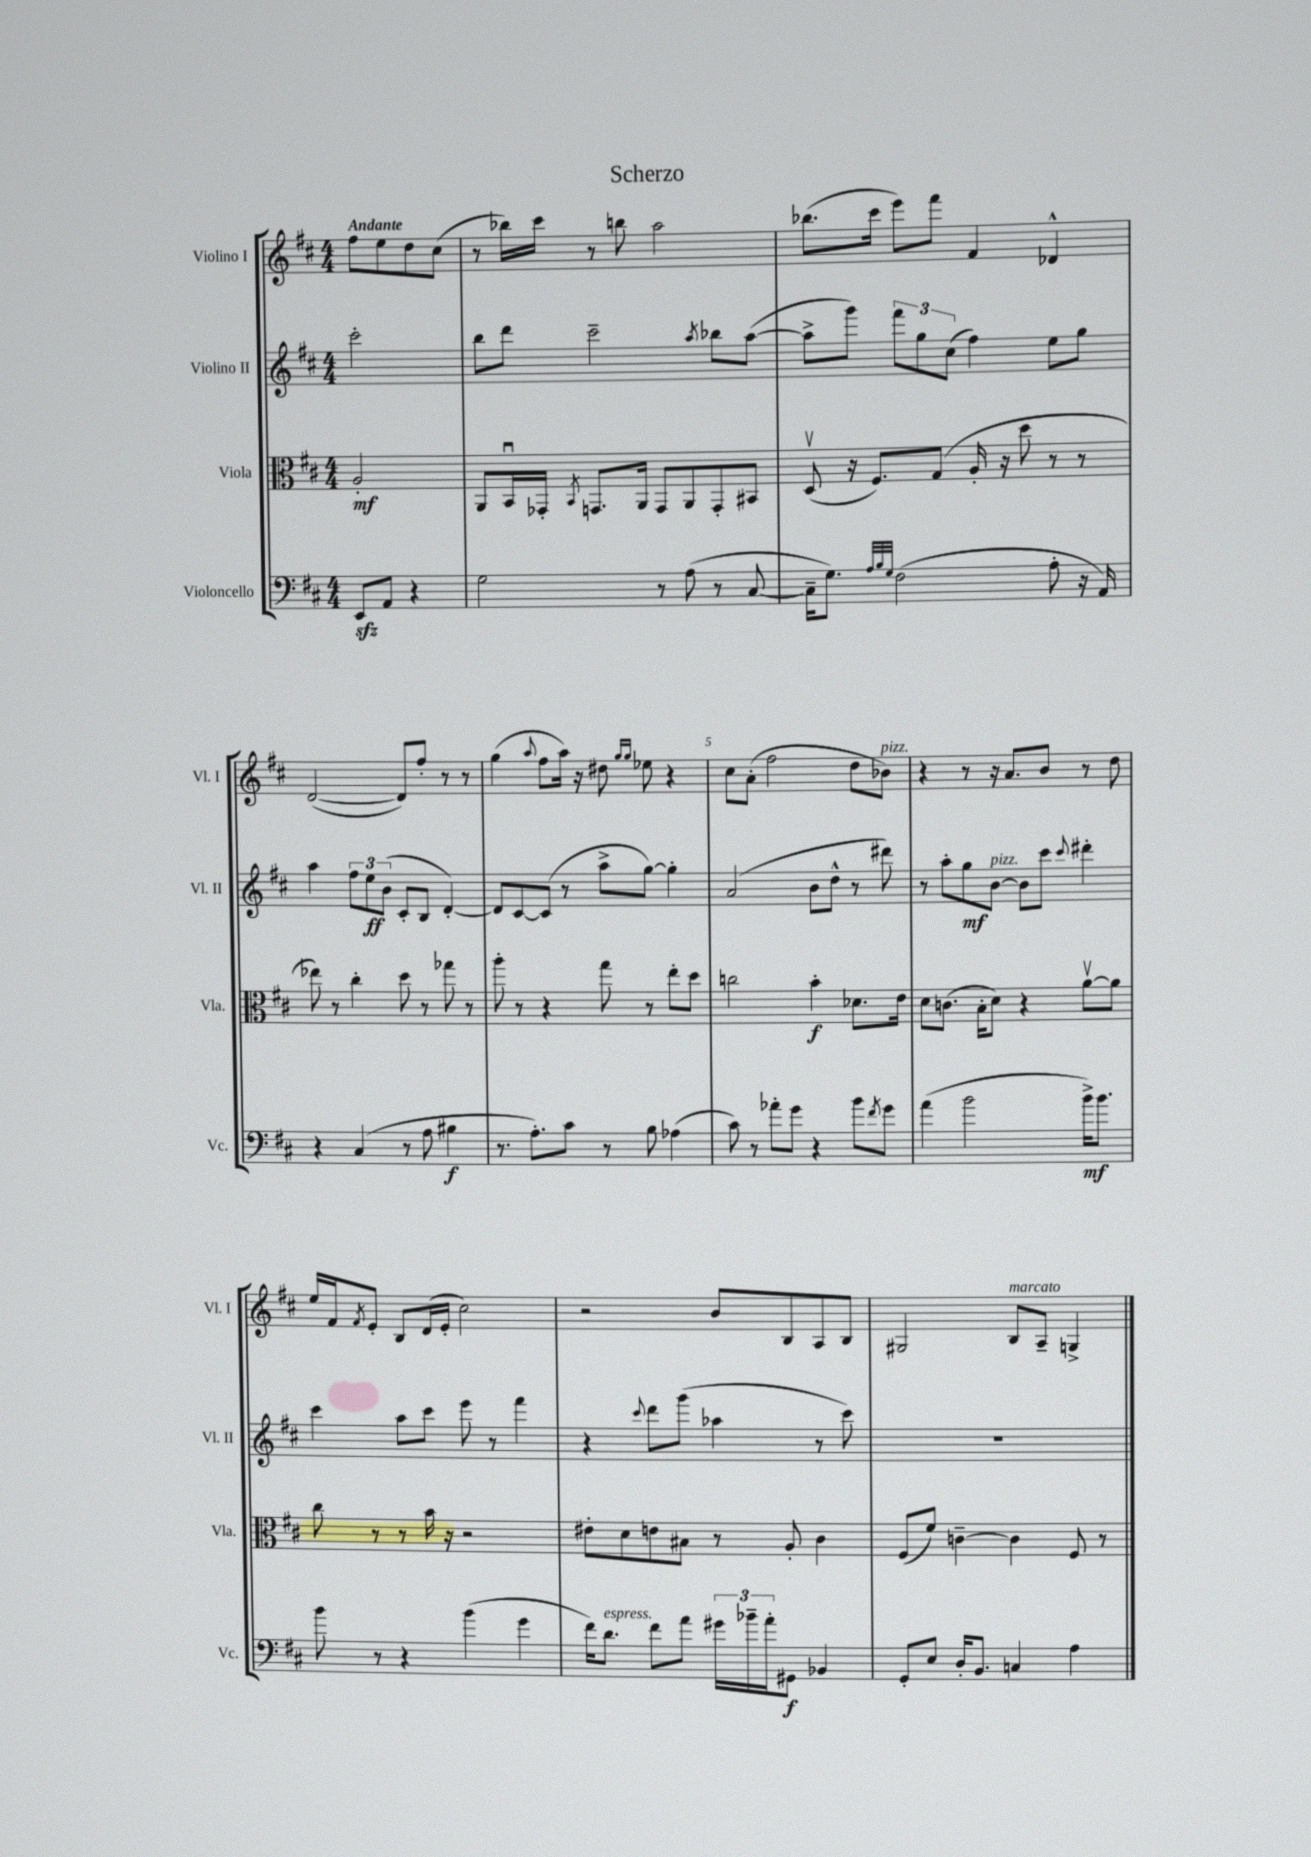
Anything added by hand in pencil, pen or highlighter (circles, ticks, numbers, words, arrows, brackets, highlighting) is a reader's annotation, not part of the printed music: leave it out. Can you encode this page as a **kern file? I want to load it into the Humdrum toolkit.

**kern	**dynam	**kern	**dynam	**kern	**dynam	**kern
*part4	*part4	*part3	*part3	*part2	*part2	*part1
*staff4	*staff4	*staff3	*staff3	*staff2	*staff2	*staff1
*I"Violoncello	*	*I"Viola	*	*I"Violino II	*	*I"Violino I
*I'Vc.	*	*I'Vla.	*	*I'Vl. II	*	*I'Vl. I
*clefF4	*	*clefC3	*	*clefG2	*	*clefG2
*k[f#c#]	*	*k[f#c#]	*	*k[f#c#]	*	*k[f#c#]
*M4/4	*	*M4/4	*	*M4/4	*	*M4/4
=	=	=	=	=	=	=
!	!	!	!	!	!	!LO:TX:a:B:t=Andante
8EEzz/L	.	2A'/	mf	2ccc#'\	.	8ff#\L
8AA/J	.	.	.	.	.	8ee\
4r	.	.	.	.	.	8dd\
.	.	.	.	.	.	(8cc#\J
=1	=1	=1	=1	=1	=1	=1
2G\	.	8AA/L	.	8bb\L	.	8r
.	.	16BBu/L	.	8ddd\J	.	16bb-X\LL)
.	.	16GG-X'/JJ	.	.	.	16ccc#\JJ
.	.	8qBB/	.	.	.	.
.	.	8.GGn/L	.	2ccc#~\	.	8r
.	.	.	.	.	.	8bbn\
.	.	16AA/Jk	.	.	.	.
8r	.	8GG/L	.	.	.	2aa\
(8A\	.	8AA/	.	.	.	.
.	.	.	.	8qaa/	.	.
8r	.	8GG'/	.	8bb-X\L	.	.
[8C#/	.	8BB#X/J	.	([8aa\J	.	.
=2	=2	=2	=2	=2	=2	=2
16C#~\KL]	.	(8Dv/	.	8aa^\L]	.	(8.bb-X\L
8.G\J)	.	.	.	.	.	.
.	.	16r	.	8ggg\J)	.	.
.	.	8.F#/L)	.	.	.	16ccc#\Jk
32qqA/LLL	.	.	.	.	.	.
32qqB/	.	.	.	.	.	.
32qqG/JJJ	.	.	.	.	.	.
(2F#\	.	.	.	12fff#\L	.	8eee\L)
.	.	.	.	12gg\	.	.
.	.	(8G/J	.	.	.	8fff#\J
.	.	.	.	(12cc#\J	.	.
.	.	16A'/	.	4ff#\)	.	4f#/
.	.	16r	.	.	.	.
.	.	8dd\	.	.	.	.
8A'\	.	8r	.	8ee\L	.	4d-X^^/
16r	.	8r	.	8gg\J	.	.
16AA/)	.	.	.	.	.	.
!!LO:LB:g=z
=3	=3	=3	=3	=3	=3	=3
4r	.	8ee-X\)	.	4aa\	.	([2d/
.	.	8r	.	.	.	.
(4C#/	.	4cc#'\	.	12ff#\L	.	.
.	.	.	.	12ee\	ff	.
.	.	.	.	(12b\J	.	.
8r	.	8dd\	.	8c#'/L	.	8d/L])
8A\	.	8r	.	8B/J	.	8ff#'/J
4B#X\	f	8gg-X\	.	[4d'/)	.	8r
.	.	8r	.	.	.	8r
=4	=4	=4	=4	=4	=4	=4
8.r	.	8aa'\	.	8d/L]	.	(4gg\
.	.	8r	.	[8c#/	.	.
8.A'\L)	.	.	.	.	.	.
.	.	.	.	.	.	8qqaa/
.	.	4r	.	(8c#/J]	.	8ff#\L
8c#\J	.	.	.	8r	.	16aa\Jk)
.	.	.	.	.	.	16r
8r	.	8gg\	.	8aa^\L	.	8dd#X\
.	.	.	.	.	.	16qqgg/LL
.	.	.	.	.	.	16qqgg/JJ
8B\	.	8r	.	[8gg\J)	.	8ee-X\
(4A-X\	.	8ee'\L	.	4gg'\]	.	4r
.	.	8dd\J	.	.	.	.
=5	=5	=5	=5	=5	=5	=5
8c#\)	.	2ccn\	.	(2a/	.	8cc#\L
8r	.	.	.	.	.	(8a'\J
8a-X'\L	.	.	.	.	.	2ff#\
8g\J	.	.	.	.	.	.
4r	.	4b'\	f	8b\L	.	.
.	.	.	.	8dd^^\J	.	.
8b\L	.	8.d-X\L	.	8r	.	8dd\L
8qf#/	.	.	.	.	.	.
!	!	!	!	!	!	!LO:TX:a:i:t=pizz.
8g\J	.	.	.	8ddd#X\)	.	8b-X\J)
.	.	16e\Jk	.	.	.	.
=6	=6	=6	=6	=6	=6	=6
(4a\	.	8d\L	.	8r	.	4r
.	.	(8.cn\J	.	8aa'\L	.	.
2b\	.	.	.	8gg\	mf	8r
.	.	16B'\KL	.	.	.	.
!	!	!	!	!LO:TX:a:i:t=pizz.	!	!
.	.	8d\J)	.	[8b\J	.	16r
.	.	.	.	.	.	8.a/L
.	.	4r	.	8b\L]	.	.
.	.	.	.	8ccc#\J	.	8b/J
.	.	.	.	8qqccc#/	.	.
16b^\KL)	mf	[8av\L	.	4ddd#X'\	.	8r
8.b\J	.	.	.	.	.	.
.	.	8a\J]	.	.	.	8dd\
!!LO:LB:g=z
=7	=7	=7	=7	=7	=7	=7
8b\	.	8cc#\	.	4ccc#\	.	16ee/LL
.	.	.	.	.	.	16f#/J
.	.	.	.	.	.	8qf#/
8r	.	8r	.	.	.	8e'/J
4r	.	8r	.	8aa\L	.	8B/L
.	.	16b\	.	8ccc#\J	.	(16d/L
.	.	16r	.	.	.	16e'/JJ
(4b\	.	2r	.	8eee\	.	2cc#\)
.	.	.	.	8r	.	.
4g\	.	.	.	4fff#\	.	.
=8	=8	=8	=8	=8	=8	=8
16f#\KL)	.	8e#X'\L	.	4r	.	2r
!LO:TX:a:i:t=espress.	!	!	!	!	!	!
8.d\J	.	.	.	.	.	.
.	.	8d\	.	.	.	.
.	.	.	.	8qqccc#/	.	.
8f#\L	.	8en\	.	8ddd\L	.	.
8a\J	.	8B#X\J	.	(8ggg\J	.	.
24g#X\LL	.	8r	.	4aa-X\	.	8b/L
24b-X~\	.	.	.	.	.	.
24a'\J	.	.	.	.	.	.
8GG#X\J	f	8A'/	.	.	.	8B/
4BB-X/	.	4c#\	.	8r	.	8A/
.	.	.	.	8ccc#\)	.	8B/J
=9	=9	=9	=9	=9	=9	=9
8GG'/L	.	(8F#/L	.	1r	.	2G#X/
8E/J	.	8f#/J)	.	.	.	.
16D'/KL	.	[4cn~\	.	.	.	.
8.BB/J	.	.	.	.	.	.
!	!	!	!	!	!	!LO:TX:a:i:t=marcato
4Cn/	.	4c\]	.	.	.	8B/L
.	.	.	.	.	.	8A~/J
4A\	.	8F#/	.	.	.	4Gn^/
.	.	8r	.	.	.	.
==	==	==	==	==	==	==
*-	*-	*-	*-	*-	*-	*-
